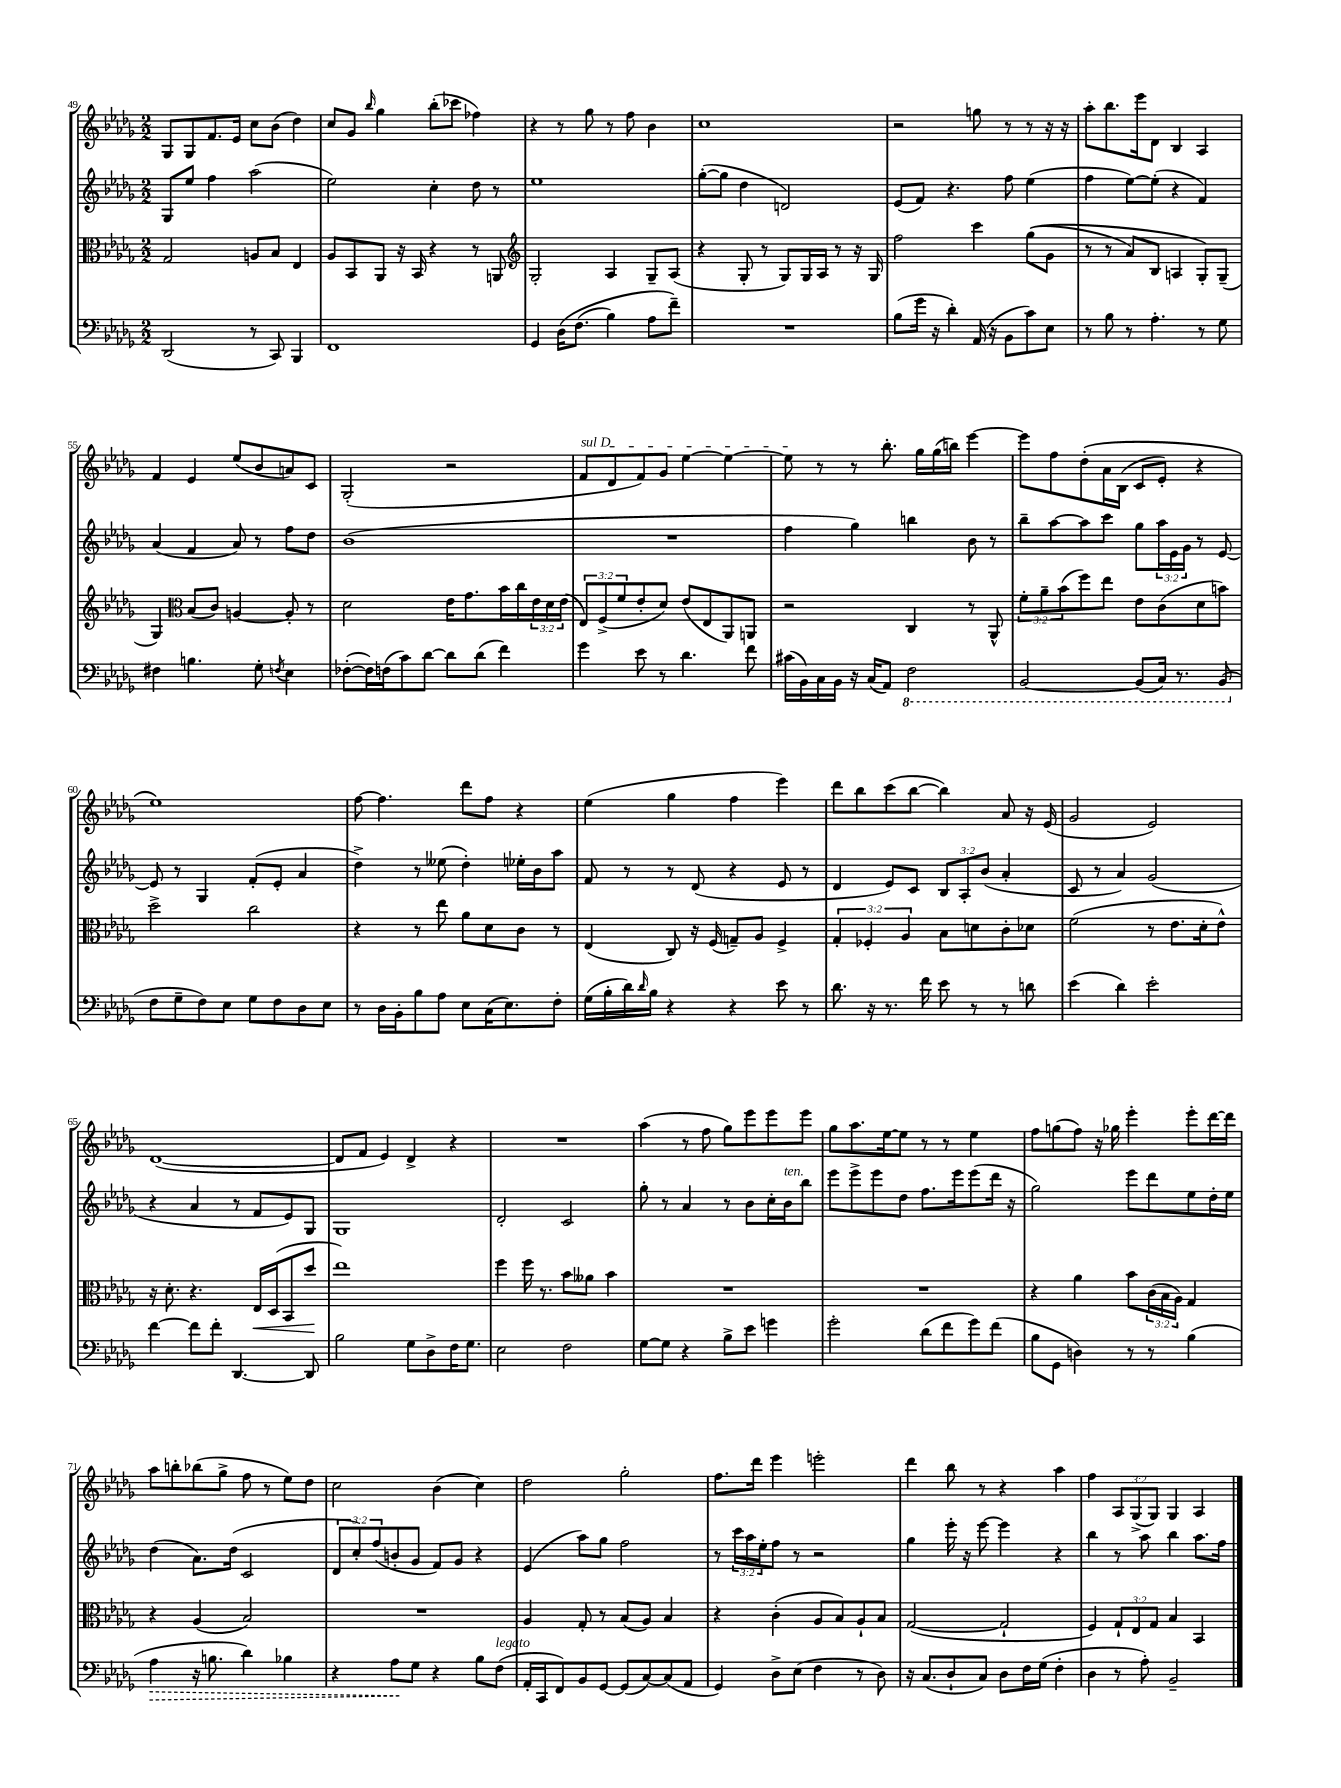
<<
\new StaffGroup <<
\new Staff = "s0" {
    \clef treble \key des \major \numericTimeSignature \time 2/2 \override Staff.TupletNumber.text = #tuplet-number::calc-fraction-text
    ges8 ges8 f'8. ees'16 c''8 bes'8( des''4) |
    c''8 ges'8 \grace { bes''16 } ges''4 bes''8-.( ces'''8 fes''4) |
    r4 r8 ges''8 r8 f''8 bes'4 |
    c''1 |
    r2 g''8 r8 r8 r16 r16 |
    aes''8-. bes''8. ees'''16 des'8 bes4 aes4 |
    f'4 ees'4 ees''8( bes'8 a'8) c'8 |
    ges2-.( r2 |
    \once \override TextSpanner.bound-details.left.text = \markup { \italic "sul D" } f'8\startTextSpan des'8 f'8) ges'8 ees''4~ ees''4~ |
    ees''8\stopTextSpan r8 r8 bes''8.-. ges''16 ges''16( b''16) ees'''4~ |
    ees'''8 f''8 des''8-.\( aes'16 bes16( c'8 ees'8-.) r4 |
    ees''1\) |
    f''8~ f''4. des'''8 f''8 r4 |
    ees''4( ges''4 f''4 ees'''4) |
    des'''8 bes''8 c'''8( bes''8~ bes''4) aes'8 r16 ees'16( |
    ges'2 ees'2) |
    des'1~( |
    des'8 f'8 ees'4) des'4-> r4 |
    R1 |
    aes''4( r8 f''8 ges''8) ees'''8 ees'''8 ees'''8 |
    ges''8 aes''8. ees''16~ ees''8 r8 r8 ees''4 |
    f''8 g''8( f''8) r16 ges''16 ees'''4-. ees'''8-. des'''16~ des'''16 |
    aes''8 b''8-. bes''8( ges''8-> f''8 r8 ees''8) des''8 |
    c''2 bes'4( c''4) |
    des''2 ges''2-. |
    f''8. des'''16 ees'''4 e'''2-. |
    des'''4 bes''8 r8 r4 aes''4 |
    f''4 \tuplet 3/2 { aes8 ges8->( ges8) } ges4 aes4 \bar "|." |
}
\new Staff = "s1" {
    \clef treble \key des \major \numericTimeSignature \time 2/2 \override Staff.TupletNumber.text = #tuplet-number::calc-fraction-text
    ges8 ees''8 f''4 aes''2( |
    ees''2) c''4-. des''8 r8 |
    ees''1 |
    ges''8~-.( ges''8 des''4 d'2) |
    ees'8( f'8) r4. f''8 ees''4( |
    f''4 ees''8~) ees''8-.( r4 f'4) |
    aes'4( f'4 aes'8) r8 f''8 des''8 |
    bes'1( |
    R1 |
    f''4 ges''4) b''4 bes'8 r8 |
    bes''8-- aes''8~ aes''8 c'''8 ges''8 \tuplet 3/2 { aes''16 ees'16 ges'16 } r8 ees'8~ |
    ees'8 r8 ges4 f'8-.( ees'8-. aes'4 |
    des''4->) r8 eeses''8( des''4-.) ees''16-. bes'16 aes''8 |
    f'8 r8 r8 des'8( r4 ees'8 r8 |
    des'4 ees'8) c'8 \tuplet 3/2 { bes8 aes8-. bes'8( } aes'4-. |
    c'8 r8 aes'4) ges'2( |
    r4 aes'4 r8 f'8 ees'8) ges8 |
    ges1 |
    des'2-. c'2 |
    ges''8-. r8 aes'4 r8 bes'8 c''16-. bes'16^\markup { \italic "ten." } bes''8 |
    ees'''8 ees'''8-> ees'''8 des''8 f''8. ees'''16 ees'''8( des'''16 r16 |
    ges''2) ees'''8 des'''8 ees''8 des''16-. ees''16 |
    des''4( aes'8.) des''16( c'2 |
    \tuplet 3/2 { des'8 c''8-.) f''8( } b'8-. ges'8 f'8) ges'8 r4 |
    ees'4( aes''8) ges''8 f''2 |
    r8 \tuplet 3/2 { c'''16 aes''16 ees''16-. } f''8 r8 r2 |
    ges''4 ees'''16-. r16 ees'''8~ ees'''4 r4 |
    bes''4 r8 aes''8 bes''4 aes''8. f''16 \bar "|." |
}
\new Staff = "s2" {
    \clef alto \key des \major \numericTimeSignature \time 2/2 \override Staff.TupletNumber.text = #tuplet-number::calc-fraction-text
    ges2 a8 bes8 ees4 |
    aes8 bes,8 aes,8 r16 bes,16 r4 r8 a,8 |
    \clef treble ges2-. aes4 ges8-- aes8( |
    r4 ges8-. r8 ges8) ges16 aes16 r8 r16 ges16 |
    f''2 c'''4 ges''8(\( ges'8 |
    r8 r8 aes'8) bes8 a4 ges8-.\) ges8--( |
    ges4) \clef alto bes8( c'8) a4~ a8-. r8 |
    des'2 ees'16 ges'8. bes'16 c''16 \tuplet 3/2 { ees'16 des'16 ees'16( } |
    \tuplet 3/2 { ees8) f8->( f'8 } ees'8-. des'8) ees'8( ees8 aes,8) a,8 |
    r2 c4 r8 aes,8-^ |
    \tuplet 3/2 { f'8-. aes'8-- bes'8( } f''8) ees''8 ees'8 c'8( des'8 b'8) |
    des''2-> c''2 |
    r4 r8 ees''8 aes'8 des'8 c'8 r8 |
    ees4( c8) r16 f16( g8--) aes8 f4-> |
    \tuplet 3/2 { ges4-. fes4-. aes4 } bes8 d'8 c'8-. des'8 |
    f'2( r8 ees'8. des'16-. ees'8-^) |
    r16 des'8.-. r4. ees16\< des16( bes,8 des''8\! |
    ees''1) |
    f''4 f''16 r8. bes'8 aeses'8 bes'4 |
    R1 |
    R1 |
    r4 aes'4 bes'8 \tuplet 3/2 { c'16( bes16 aes16) } ges4 |
    r4 aes4( bes2) |
    R1 |
    aes4 ges8-. r8 bes8( aes8) bes4 |
    r4 c'4-.( aes8 bes8) aes8-! bes8 |
    ges2~( ges2-! |
    f4) \tuplet 3/2 { ges8-! ees8 ges8 } bes4 bes,4 \bar "|." |
}
\new Staff = "s3" {
    \clef bass \key des \major \numericTimeSignature \time 2/2
    des,2( r8 c,8) bes,,4 |
    f,1 |
    ges,4 des16\( f8.( bes4) aes8 f'8--\) |
    R1 |
    bes8( ges'16 r16 des'4-.) aes,16( r16 bes,8 c'8) ees8 |
    r8 bes8 r8 aes4.-. r8 ges8 |
    fis4 b4. ges8-. \acciaccatura { f8 } ees4 |
    fes8~-.( fes16) f16( c'8) des'8~ des'8 des'8( f'4) |
    ges'4 ees'8 r8 des'4. f'8 |
    cis'16( bes,16) c16 bes,16 r16 c16( aes,8) \ottava #-1 f,2 |
    bes,,2~ bes,,8( c,16) r8. bes,,8( \ottava #0 |
    f8 ges8-- f8) ees8 ges8 f8 des8 ees8 |
    r8 des16 bes,16-. bes8 aes8 ees8 c16( ees8.) f8-. |
    ges16( bes16-. des'16) \grace { des'16 } bes16 r4 r4 ees'8 r8 |
    des'8. r16 r8. f'16 ees'8 r8 r8 d'8 |
    ees'4( des'4) ees'2-. |
    f'4~ f'8 f'8-. des,4.~ des,8 |
    bes2 ges8 des8-> f16 ges8. |
    ees2 f2 |
    ges8~ ges8 r4 bes8-> ees'8 g'4 |
    ges'2-. des'8( f'8 ges'8) f'8( |
    bes8 ges,8 d4) r8 r8 bes4( |
    \once \override Hairpin.style = #'dashed-line aes4\> r16 b8. des'4) bes4 |
    r4 aes8\! ges8 r4 bes8 f8^\markup { \italic "legato" }( |
    aes,16-. c,16 f,8) bes,8 ges,8~ ges,8( c8~) c8( aes,8 |
    ges,4) des8-> ees8( f4 r8 des8) |
    r16 c8.( des8-! c8) des8 f16 ges16( f4-. |
    des4 r8 aes8-.) bes,2-- \bar "|." |
}
>>
>>
\layout { \context { \Score currentBarNumber = #49 } }
